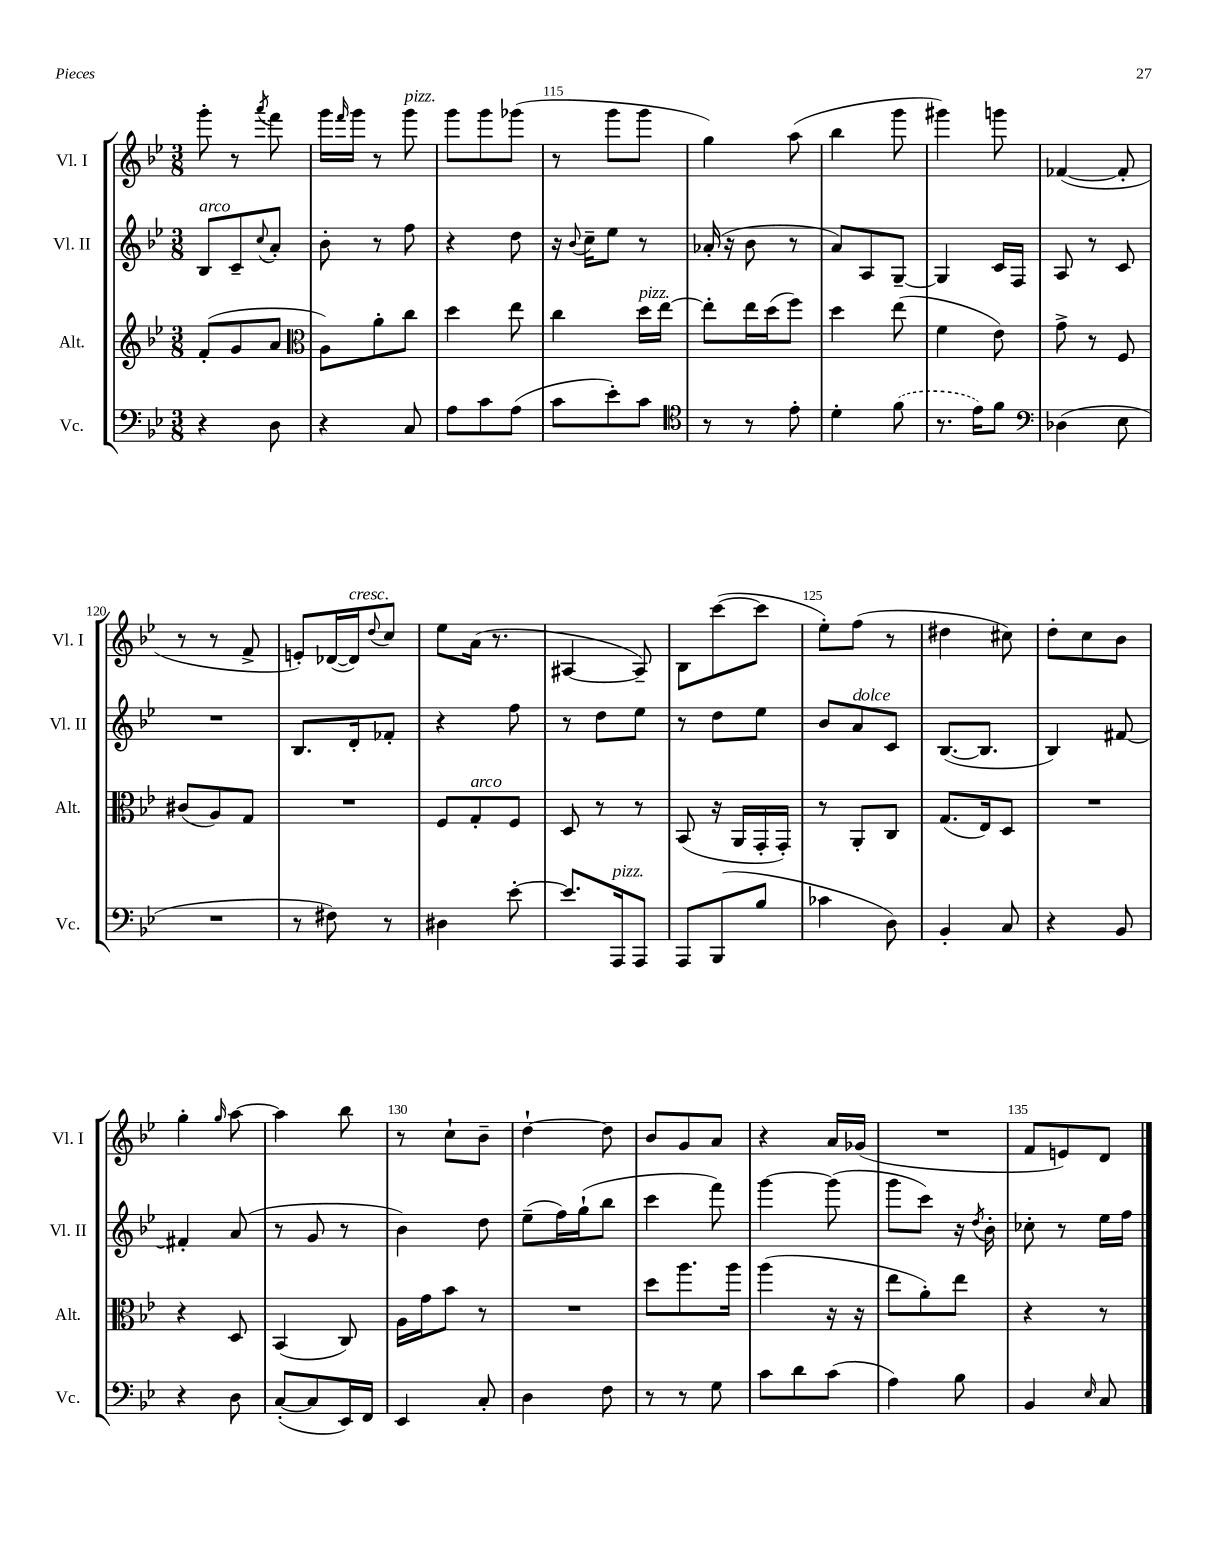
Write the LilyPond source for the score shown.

<<
\new StaffGroup <<
\new Staff = "s0" \with { instrumentName = "Vl. I" shortInstrumentName = "Vl. I" } {
    \clef treble \key bes \major \numericTimeSignature \time 3/8
    g'''8-. r8 \acciaccatura { a'''8 } f'''8 |
    g'''16 \grace { f'''16 } g'''16 r8 g'''8^\markup { \italic "pizz." } |
    g'''8 g'''8 ges'''8( |
    r8 g'''8 g'''8 |
    g''4) a''8( |
    bes''4 g'''8 |
    gis'''4) g'''8 |
    fes'4~( fes'8-. |
    r8 r8 f'8-> |
    e'8-.) des'16~( des'16^\markup { \italic "cresc." }) \appoggiatura { d''8 } c''8 |
    ees''8 a'16( r8. |
    ais4~ ais8--) |
    bes8 c'''8~( c'''8 |
    ees''8-.) f''8( r8 |
    dis''4 cis''8) |
    d''8-. c''8 bes'8 |
    g''4-. \grace { g''16 } a''8~ |
    a''4 bes''8 |
    r8 c''8-! bes'8-- |
    d''4~-! d''8 |
    bes'8 g'8 a'8 |
    r4 a'16 ges'16( |
    R4. |
    f'8 e'8) d'8 \bar "|." |
}
\new Staff = "s1" \with { instrumentName = "Vl. II" shortInstrumentName = "Vl. II" } {
    \clef treble \key bes \major \numericTimeSignature \time 3/8
    bes8^\markup { \italic "arco" } c'8-- \appoggiatura { c''8 } a'8-. |
    bes'8-. r8 f''8 |
    r4 d''8 |
    r16 \appoggiatura { bes'8 } c''16-- ees''8 r8 |
    aes'16-.( r16 bes'8 r8 |
    a'8) a8 g8~-- |
    g4 c'16 f16 |
    a8 r8 c'8 |
    R4. |
    bes8. d'16-. fes'8-. |
    r4 f''8 |
    r8 d''8 ees''8 |
    r8 d''8 ees''8 |
    bes'8 a'8^\markup { \italic "dolce" } c'8 |
    bes8.~( bes8. |
    bes4) fis'8~ |
    fis'4-. a'8( |
    r8 g'8 r8 |
    bes'4) d''8 |
    ees''8--( f''16) g''16-!( bes''8 |
    c'''4 f'''8) |
    g'''4~ g'''8( |
    g'''8 c'''8) r16 \acciaccatura { d''8 } bes'16-. |
    ces''8-. r8 ees''16 f''16 \bar "|." |
}
\new Staff = "s2" \with { instrumentName = "Alt." shortInstrumentName = "Alt." } {
    \clef treble \key bes \major \numericTimeSignature \time 3/8
    f'8-.( g'8 a'8 |
    \clef alto a8) a'8-. c''8 |
    d''4 ees''8 |
    c''4 d''16^\markup { \italic "pizz." } ees''16~ |
    ees''8-. ees''16 d''16( f''8) |
    d''4 ees''8( |
    f'4 ees'8) |
    g'8-> r8 f8 |
    cis'8( a8) g8 |
    R4. |
    f8 g8-.^\markup { \italic "arco" } f8 |
    d8 r8 r8 |
    bes,8( r16 a,16 g,16-. g,16-.) |
    r8 a,8-. c8 |
    g8.( ees16) d8 |
    R4. |
    r4 d8 |
    bes,4( c8) |
    a16 g'16 bes'8 r8 |
    R4. |
    d''8 a''8. a''16 |
    a''4( r16 r16 |
    ees''8 a'8-.) ees''8 |
    r4 r8 \bar "|." |
}
\new Staff = "s3" \with { instrumentName = "Vc." shortInstrumentName = "Vc." } {
    \clef bass \key bes \major \numericTimeSignature \time 3/8
    r4 d8 |
    r4 c8 |
    a8 c'8 a8( |
    c'8 ees'8-.) c'8 |
    \clef tenor r8 r8 ees'8-. |
    d'4-. \once \slurDashed f'8( |
    r8. ees'16) f'8 |
    \clef bass des4( ees8 |
    R4. |
    r8 fis8) r8 |
    dis4 ees'8~-. |
    ees'8. a,,16^\markup { \italic "pizz." } a,,8 |
    a,,8 bes,,8( bes8 |
    ces'4 d8) |
    bes,4-. c8 |
    r4 bes,8 |
    r4 d8 |
    c8~-.( c8 ees,16) f,16 |
    ees,4 c8-. |
    d4 f8 |
    r8 r8 g8 |
    c'8 d'8 c'8( |
    a4) bes8 |
    bes,4 \grace { ees16 } c8 \bar "|." |
}
>>
>>
\layout { \context { \Score currentBarNumber = #112 \override BarNumber.break-visibility = ##(#f #t #t) barNumberVisibility = #(every-nth-bar-number-visible 5) } }
